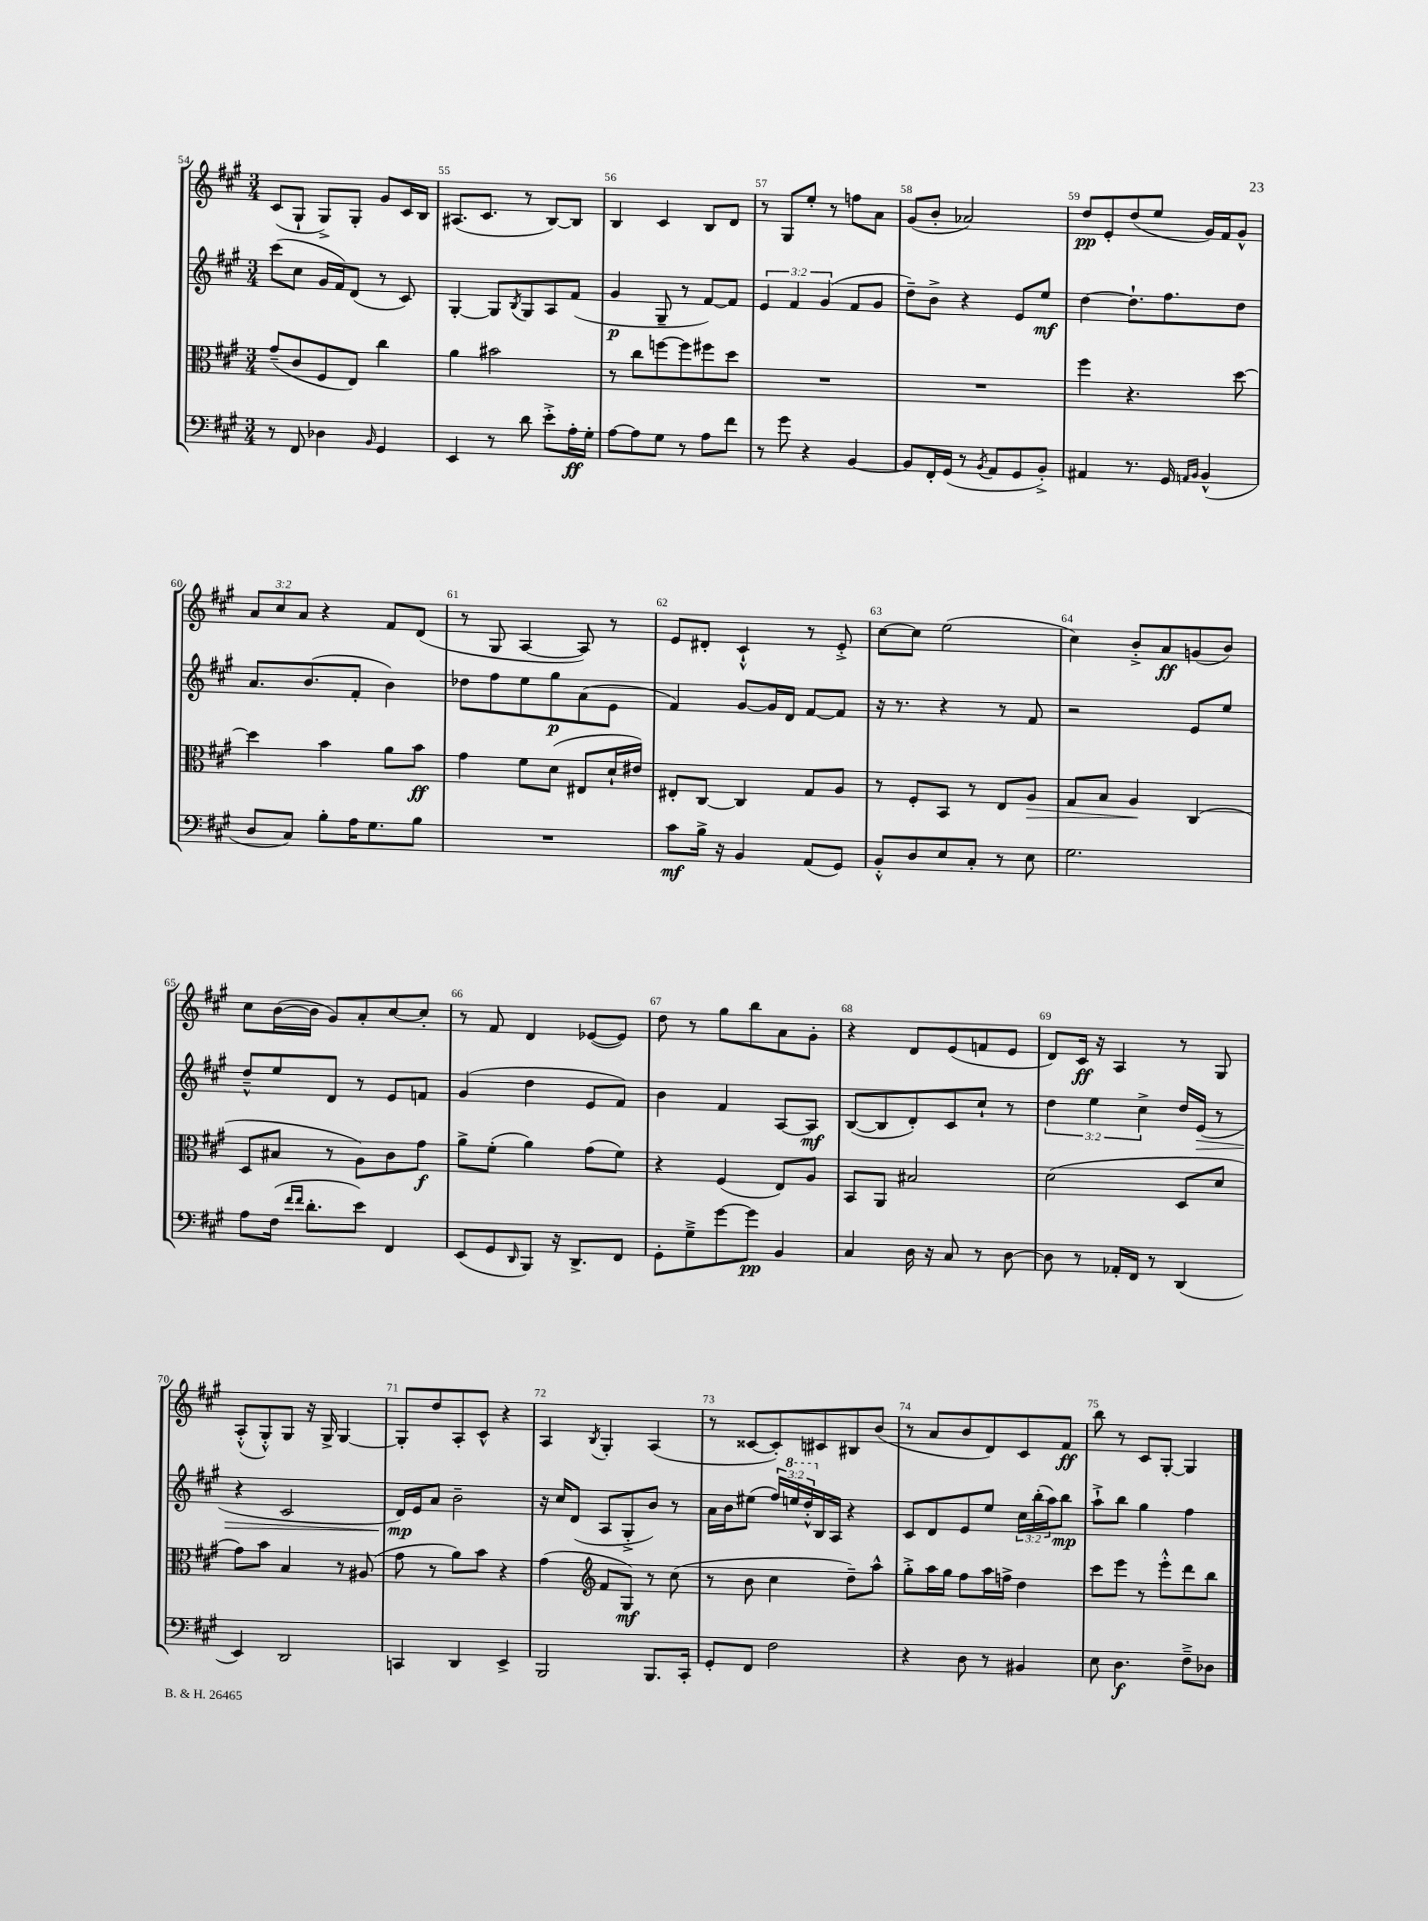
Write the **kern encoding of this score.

**kern	**kern	**kern	**kern
*staff4	*staff3	*staff2	*staff1
*clefF4	*clefC3	*clefG2	*clefG2
*k[f#c#g#]	*k[f#c#g#]	*k[f#c#g#]	*k[f#c#g#]
*M3/4	*M3/4	*M3/4	*M3/4
8r	(8g#~	(8ccc#	(8c#
8FF#	8c#	8cc#	8G#`
4D-	8F#	16g#	8G#^)
.	.	16f#)	.
.	8E)	(8d	8G#'
16qqBB	.	.	.
4GG#	4cc#	8r	8g#
.	.	8c#)	16c#
.	.	.	16B
=	=	=	=
4EE	4a	[4G#'	(8.A#
.	.	.	8.c#
8r	2b#	8G#]	.
.	.	8qB	.
8d	.	8G#	8r
8e'^	.	8A	[8B)
16A'	.	(8f#	8B]
16G#'	.	.	.
=	=	=	=
[8A	8r	4g#	4B
8A]	8cc#	.	.
8G#	[8ff	8G#~	4c#
8r	8ff]	8r	.
8A	8ff#	[8f#)	8B
8f#	8dd	8f#]	8d
=	=	=	=
8r	2.r	6e	8r
8g#	.	.	8G#
.	.	6f#	.
4r	.	.	8ee'
.	.	(6g#	.
.	.	.	8r
[4BB	.	8f#	8ff
.	.	8g#	8a
=	=	=	=
8BB]	2.r	8dd~)	(8g#
16FF#'	.	8b^	8b'
(16GG#	.	.	.
8r	.	4r	2a-)
8qBB	.	.	.
8AA	.	.	.
8GG#	.	8e	.
8BB'^)	.	8ee	.
=	=	=	=
4AA#	4ff#	[4dd	8dd
.	.	.	8e'
8.r	4.r	8.dd`]	(8dd
.	.	.	8ee
16GG#	.	8.ff#	.
16qqAA	.	.	.
16qqBB	.	.	.
(4BB^^	.	.	16g#)
.	.	.	16f#
.	[8dd	8dd	8g#^^
=	=	=	=
8D	4dd]	8.a	12a
.	.	.	12cc#
8C#)	.	.	.
.	.	.	12a
.	.	(8.b	.
8B'	4b	.	4r
16A	.	8f#'	.
8.G#	.	.	.
.	8a	4b)	8f#
8B	8b	.	(8d
=	=	=	=
2.r	4g#	8dd-	8r
.	.	8ff#	8G#
.	8f#	8ee	[4A
.	(8d	8gg#	.
.	8E#	(8a	8A])
.	16d`	8e	8r
.	16e#)	.	.
=	=	=	=
8c#	8E#'	4f#)	8e
16B^	[8C#	.	8d#'
16r	.	.	.
4BB	4C#]	[8g#	4c#`^^
.	.	16g#]	.
.	.	16d	.
(8AA	8G#	[8f#	8r
8GG#)	8A	8f#]	8e'^
=	=	=	=
8BB'^^	8r	16r	[8cc#
.	.	8.r	.
8D	8F#'	.	8cc#]
8E	8BB	4r	(2ee
8C#'	8r	.	.
8r	8E	8r	.
8E	8A	8f#	.
=	=	=	=
2.G#	8G#	2r	4cc#)
.	8B	.	.
.	4A	.	8b'^
.	.	.	8a
.	(4C#	8e	(8g
.	.	8ee	8b)
=	=	=	=
8A	8D	8dd~^^	8cc#
(16F#	8B#	8ee	([16b
16qqf#	.	.	.
16qqf#	.	.	.
8.d'	.	.	16b]
.	8r	8d	8g#)
8e)	8A)	8r	8a'
4FF#	8c#	8e	[8cc#
.	8g#	8f	8cc#']
=	=	=	=
(8EE	8a^	(4g#	8r
8GG#	(8f#'	.	8f#
16qqDD	.	.	.
8BBB)	4a)	4dd	4d
16r	.	.	.
8.DD^	.	.	.
.	(8g#	8e	([8e-
8FF#	8f#)	8f#)	8e-])
=	=	=	=
8GG#'	4r	4b	8dd
8G#~^	.	.	8r
[8g#	(4F#	4f#	8gg#
8g#]	.	.	8bb
4BB	8E)	[8A	8a
.	8A	8A]	8g#'
=	=	=	=
4C#	8BB	([8B	4r
.	8AA	8B]	.
16D	2B#	8d')	8d
16r	.	.	.
8C#	.	8c#	(8e
8r	.	8cc#`	8f
[8D	.	8r	8e
=	=	=	=
8D]	(2d	6dd	8d)
8r	.	.	16c#
.	.	6ee	.
.	.	.	16r
16AA-'	.	.	4A
16FF#	.	.	.
.	.	6cc#^	.
8r	.	.	.
(4DD	8D	16dd	8r
.	.	(16e	.
.	8d	8r	8G#
=	=	=	=
4EE)	8g#)	4r	(8A'^^
.	8b	.	8G#'^^)
2DD	4B	2c#	8G#
.	.	.	16r
.	.	.	16G#^
.	8r	.	[4G#
.	(8A#	.	.
=	=	=	=
4CC	8g#	16d)	8G#']
.	.	16e	.
.	8r	8a	8dd
4DD	8a)	2b~	8A'
.	8b	.	8c#^^
4EE^	4r	.	4r
=	=	=	=
2BBB	(4g#	16r	4A
.	.	16cc#	.
.	.	(8d	.
*	*clefG2	*	*
.	.	.	8qB
.	8f#	8A	4G#'
.	8G#)	8G#'^	.
8.BBB	8r	8b)	(4A
.	(8cc#	8r	.
16CC#'	.	.	.
=	=	=	=
8GG#'	8r	16a	8r
.	.	16b	.
8FF#	8b	(8ee#	[8c##
2F#	4cc#	24ff#)	8c##'])
.	.	24eee	.
.	.	24ddd'^^	.
.	.	16B	8c#
.	.	16A	.
.	8dd~)	4r	8B#
.	8aa^^	.	(8b
=	=	=	=
4r	8gg#'^	8c#	8r
.	16aa	8d	8a
.	16gg#	.	.
8D	8ff#	8e	8b
8r	16aa	8ee	8d)
.	16ff^	.	.
4BB#	4dd	24cc#	8c#
.	.	(24bb'	.
.	.	24aa)	.
.	.	8bb	8f#
=	=	=	=
8E	8ccc#	8aa`^	8bb
4.D	8eee	8bb	8r
.	8r	4gg#	8c#
.	8eee'^^	.	[8G#'
8F#~^	8ddd	4ff#	4G#]
8D-	8bb	.	.
==	==	==	==
*-	*-	*-	*-
